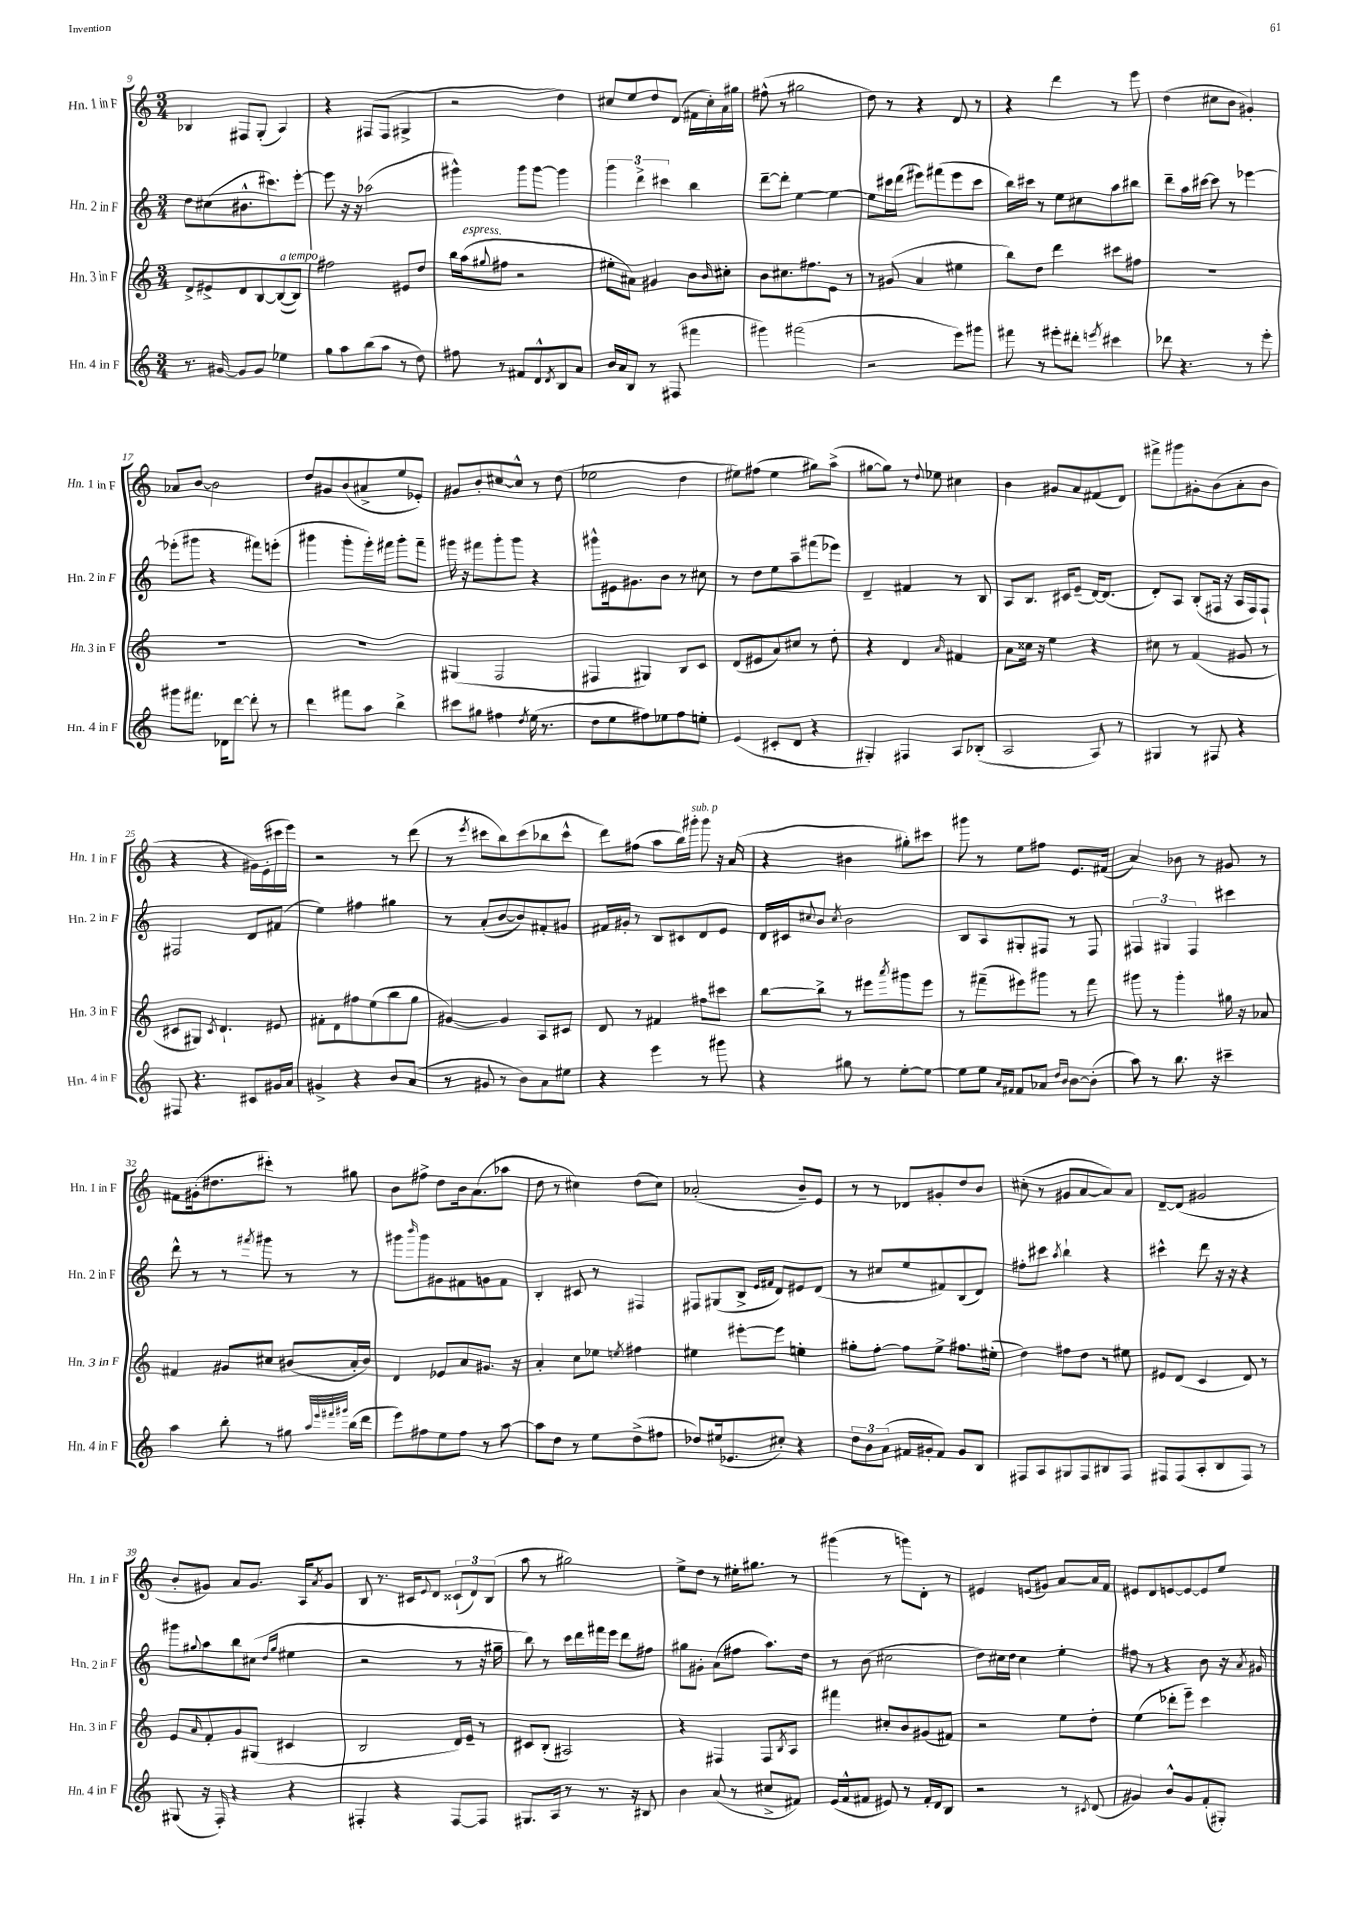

**kern	**kern	**kern	**kern
*staff4	*staff3	*staff2	*staff1
*clefG2	*clefG2	*clefG2	*clefG2
*k[]	*k[]	*k[]	*k[]
*M3/4	*M3/4	*M3/4	*M3/4
8.r	8d^	8dd	4B-
.	8e#^	(8cc#	.
[16g#	.	.	.
8g#]	8d	8.b#^^	8F#
8g#	[8B	.	(8G'
.	.	8.ccc#)	.
4ee-	(8B_	.	4A)
.	8B])	[8eee'	.
=	=	=	=
8gg	2ff#	8eee]	4r
8aa	.	16r	.
.	.	16r	.
(8bb	.	(2aa-	(8F#
8aa	.	.	8F#
8r	8e#	.	4G#^
8dd)	8dd	.	.
=	=	=	=
8ff#	16bb	4ggg#^^)	2r
.	(16aa	.	.
.	8qqgg#	.	.
8r	8ff#	.	.
8f#	2r	8ggg#	.
8d^^	.	[8ggg#	.
8qd	.	.	.
8B	.	4ggg#]	4dd)
8a	.	.	.
=	=	=	=
16b	8ee#'	6ggg	8cc#
16a	.	.	.
8B	8a#)	.	8ee
.	.	6ddd^	.
8r	4g#	.	8dd
.	.	6ccc#	.
(8F#	.	.	(8d
4fff#	8b	4bb	16f#
.	.	.	16cc#')
.	16qqb	.	.
.	8cc#'	.	16a
.	.	.	16gg#
=	=	=	=
4ggg#)	8b	[8ddd~	(8ff#^^
.	8.cc#	8ddd']	8r
(2fff#	.	[4ee	2gg#
.	8.ff#	.	.
.	8e	4ee_	.
.	8r	.	.
=	=	=	=
2r	8r	8ee]	8dd)
.	(8g#	16ccc#	8r
.	.	(16ddd	.
.	4a	8eee#)	4r
.	.	(8fff#	.
8eee)	4ee#	8eee#	8d
8ggg#	.	8ccc#	8r
=	=	=	=
8fff#	8bb)	16bb)	4r
.	.	16ccc#	.
8r	8dd	8r	.
8eee#'	4ddd	8ee	4ddd
8ddd#'	.	8cc#	.
8qeee	.	.	.
4ccc#	8ccc#	8aa	8r
.	8ff#	8bb#	8eee
=	=	=	=
8ddd-	2.r	8ddd~	(4dd
4.r	.	16aa	.
.	.	[16ccc#	.
.	.	8ccc#]	8cc#
.	.	8r	8b
8r	.	[4eee-	4g#')
8eee'	.	.	.
=	=	=	=
8ggg#	2.r	(8eee-']	8a-
8.fff#	.	8ggg#	[8b
.	.	4r	2b]
16d-	.	.	.
[8ddd	.	.	.
8ddd']	.	8fff#)	.
8r	.	(8eee'	.
=	=	=	=
4ddd	2.r	4ggg#	8dd
.	.	.	8g#
8fff#	.	8ggg#'	(8b
8aa	.	16ggg#')	8a#^
.	.	16fff#	.
4bb^	.	8ggg#'	8ee
.	.	8fff#~	8e-')
=	=	=	=
8ccc#	(4G#	16ggg#	8g#
.	.	16r	.
8gg#	.	8fff#	8b'
4ff#	2F	8ggg#'	[8cc#
.	.	8ggg#	8cc#^^]
8qdd	.	.	.
(16ee	.	4r	8r
8.r	.	.	.
.	.	.	(8dd
=	=	=	=
8dd	4F#	8ggg#^^	2ee-
8ee	.	16e#	.
.	.	8.g#	.
8ff#)	4G#)	.	.
8ee-	.	8b	.
8ff#	8B	8r	4dd
8ee'	8c	8cc#	.
=	=	=	=
(4e	(8d	8r	8ee#)
.	8e#	8dd	(8ff#
8c#'	8a)	8ee	4ee#
8d	8cc#	8aa~	.
4r	8r	(8fff#	8gg#)
.	8dd'	8eee-)	(8aa^
=	=	=	=
4G#')	4r	4d~	[8gg#
.	.	.	8gg#])
4F#	4d	4f#	8r
.	.	.	8qqdd
.	.	.	8ee-
.	16qqa	.	.
8A	4f#	8r	4cc#
(8B-'	.	8B	.
=	=	=	=
2A	8a	8A	4b
.	16cc##	8.B	.
.	16r	.	.
.	4ee	.	8g#
.	.	16c#	.
.	.	(8e~	8a
8A)	4r	[16d)	(8f#
.	.	(8.d]	.
8r	.	.	8d)
=	=	=	=
4G#	8cc#	8d')	8fff#^
.	8r	8A	8ggg#
8r	(4f	(8B'	8g#'
8F#	.	16F#	(8b
.	.	16r	.
4r	8g#	16A	8a'
.	.	16F#)	.
.	8r	8F#`	8b
=	=	=	=
8F#	8c#	2F#	4r
4.r	8G#)	.	.
.	8qc#	.	.
.	4.d`	.	4r
8c#	.	8d	16g#)
.	.	.	(16e'
16g#	8e#	(8f#	16ccc#
16a	.	.	16eee)
=	=	=	=
4g#^	8f#'	4ee)	2r
.	8d	.	.
4r	8ff#	4ff#	.
.	(8ee	.	.
8b	8bb	4gg#	8r
(8a	8gg	.	(8ddd
=	=	=	=
8r	[4g#)	8r	8r
.	.	.	8qeee
8g#	.	(8a'	8ccc#
8r	4g#]	[8b	8bb)
8b)	.	8b])	(8ccc#
8a	8A	8f#'	8bb-
8ee#	8c#	8g#	8ccc#^^
=	=	=	=
4r	8d	16f#	8ddd)
.	.	16g#'	.
.	8r	8r	(8ff#
4eee	4f#	8B	8aa
.	.	8c#	16bb)
.	.	.	16ggg#'
8r	8ff#	8d	8ggg#
8ggg#	8ccc#	8e	16r
.	.	.	(16a
=	=	=	=
4r	[8bb	16d	4r
.	.	16c#	.
.	.	8qqcc#	.
.	8bb^]	8b	.
.	.	8qcc#	.
8gg#	8r	2b	4b#
8r	8eee#	.	.
.	8qaaa	.	.
[8ee'	8ggg#	.	8gg#')
8ee_	8eee#	.	8ccc#
=	=	=	=
8ee]	8r	8B	8ggg#
8ee	(8fff#~	8A	8r
16qqa	.	.	.
16qqf#	.	.	.
8f#	8eee#)	8G#'	8ee
8a-	8ggg#	8F#	8ff#
16qqdd	.	.	.
16qqb	.	.	.
[8b	8r	8r	8.e
(8b']	8fff#	8F#	.
.	.	.	(16f#
=	=	=	=
8aa)	8ggg#	6F#	4a)
8r	8r	.	.
.	.	6G#	.
8.bb	4ggg#'	.	8b-
.	.	6F#	.
.	.	.	8r
16r	.	.	.
4ccc#~	16gg#	4ccc#	8g#
.	16r	.	.
.	8a-	.	8r
=	=	=	=
4aa	4f#	8ddd^^	8f#
.	.	8r	(16g#'
.	.	.	8.dd#
8bb'	8g#	8r	.
.	.	8qfff#	.
8r	8cc#	8ggg#	8ccc#')
8gg#	(8b#	8r	8r
32qqaa	.	.	.
32qqeee	.	.	.
32qqfff#	.	.	.
32qqggg#	.	.	.
(16bb	16a'	8r	8gg#
16ddd	16b#)	.	.
=	=	=	=
8eee)	4d	8ggg#	8b
.	.	16qqbbb	.
8ff#	.	8ggg#	8ff#^
8ee	8e-	8g#	8dd
8ff#	8a	8f#	16b
.	.	.	(8.a
8r	8.g#	8g	.
[8aa	.	8f#	8aa-
.	16r	.	.
=	=	=	=
8aa]	4a'	4B'	8dd
8dd	.	.	8r
8r	8cc	8c#	4cc#)
8ee	8ee-	8r	.
.	8qee	.	.
(8dd^	4ff#	4F#	(8dd
8ff#	.	.	8cc#)
=	=	=	=
8dd-)	4ee#	8F#	(2a-'
(16ee#	.	(8G#	.
8.e-	.	.	.
.	[8eee#'	8B^	.
.	.	16qqe	.
.	.	16qqf#	.
8cc#')	8eee#]	8d)	.
4r	4ee'	8e#	8b~)
.	.	(8d	8e
=	=	=	=
12dd	8gg#'	8r	8r
12b	.	.	.
.	[8ff'	8cc#	8r
(12a	.	.	.
16f#	8ff]	8ee	8d-
16g#'	.	.	.
8f#)	8ee^	8f#)	8g#'
8g#	8.ff#	(8B	8dd
8B	.	8d)	8b
.	(16ee#'	.	.
=	=	=	=
8F#	4dd)	8ff#'	(8cc#'
8A	.	8ccc#	8r
.	.	8qaa	.
8G#	8ff#	4bb`	8g#
8F#	8dd	.	[8a
8B#	8r	4r	8a])
8F#	8ee#	.	8a
=	=	=	=
8F#	8e#	4ccc#^^	[8d~
(8F#	(8d	.	(8d]
8A'	4c	8ddd	2g#
8B	.	16r	.
.	.	16r	.
8F#)	8d)	4r	.
8r	8r	.	.
=	=	=	=
(8G#	8e	8ggg#	8b'
.	16qqa	8qqgg#	.
16r	8f'	8aa	8g#)
16F')	.	.	.
4r	8g	8bb	8a
.	(8G#	(8cc#	8.g#
.	.	16qqdd	.
.	.	16qqgg#	.
4r	4c#	4ee#	.
.	.	.	16A
.	.	.	8qa
.	.	.	8g#
=	=	=	=
4F#'	2B	2r	8B
.	.	.	8.r
4r	.	.	.
.	.	.	16c#
.	.	.	8qqe
.	.	.	8d
[8F#	16d)	8r	(12c##`
.	16e~	.	.
.	.	.	12d)
8F#]	8r	16r	.
.	.	.	(12B
.	.	16gg#~	.
=	=	=	=
8.G#	8c#	8bb)	8aa
.	(8B'	8r	8r
16A	.	.	.
8r	2A#)	16ccc	2gg#)
.	.	16ddd	.
8.r	.	16fff#	.
.	.	16eee	.
.	.	8ddd	.
16r	.	.	.
8B#	.	8ff#	.
=	=	=	=
4b	4r	8gg#	8ee^
.	.	8g#'	8dd
(8a	4F#	(8a	8r
8r	.	8ff#	16ee#'
.	.	.	8.gg#
8cc#^	8F#	8.aa)	.
.	8qB	.	.
8f#)	8A	.	8r
.	.	16dd	.
=	=	=	=
(16e	4fff#	8r	(4ggg#
16f^^	.	.	.
8f#	.	(8b	.
8e#)	8cc#'	2cc#	8r
8r	8b	.	8ggg)
16f#'	(8g#	.	8d'
16d	.	.	.
8B	8f#)	.	8r
=	=	=	=
2r	2r	8dd)	4e#
.	.	16cc#	.
.	.	16dd	.
.	.	4cc#	(8e
.	.	.	8g#)
8r	8ee	4ee'	[8a
8qc#	.	.	.
(8d	8dd'	.	16a]
.	.	.	16f
=	=	=	=
4g#)	(4ee	8ff#	8e#
.	.	8r	8d
8b^^	8ddd-'	4r	[8e
8g#	8eee~)	.	8e_
(8f'	4ccc	8b	8e]
8G#')	.	16r	8ee
.	.	8qa	.
.	.	16g#	.
==	==	==	==
*-	*-	*-	*-
